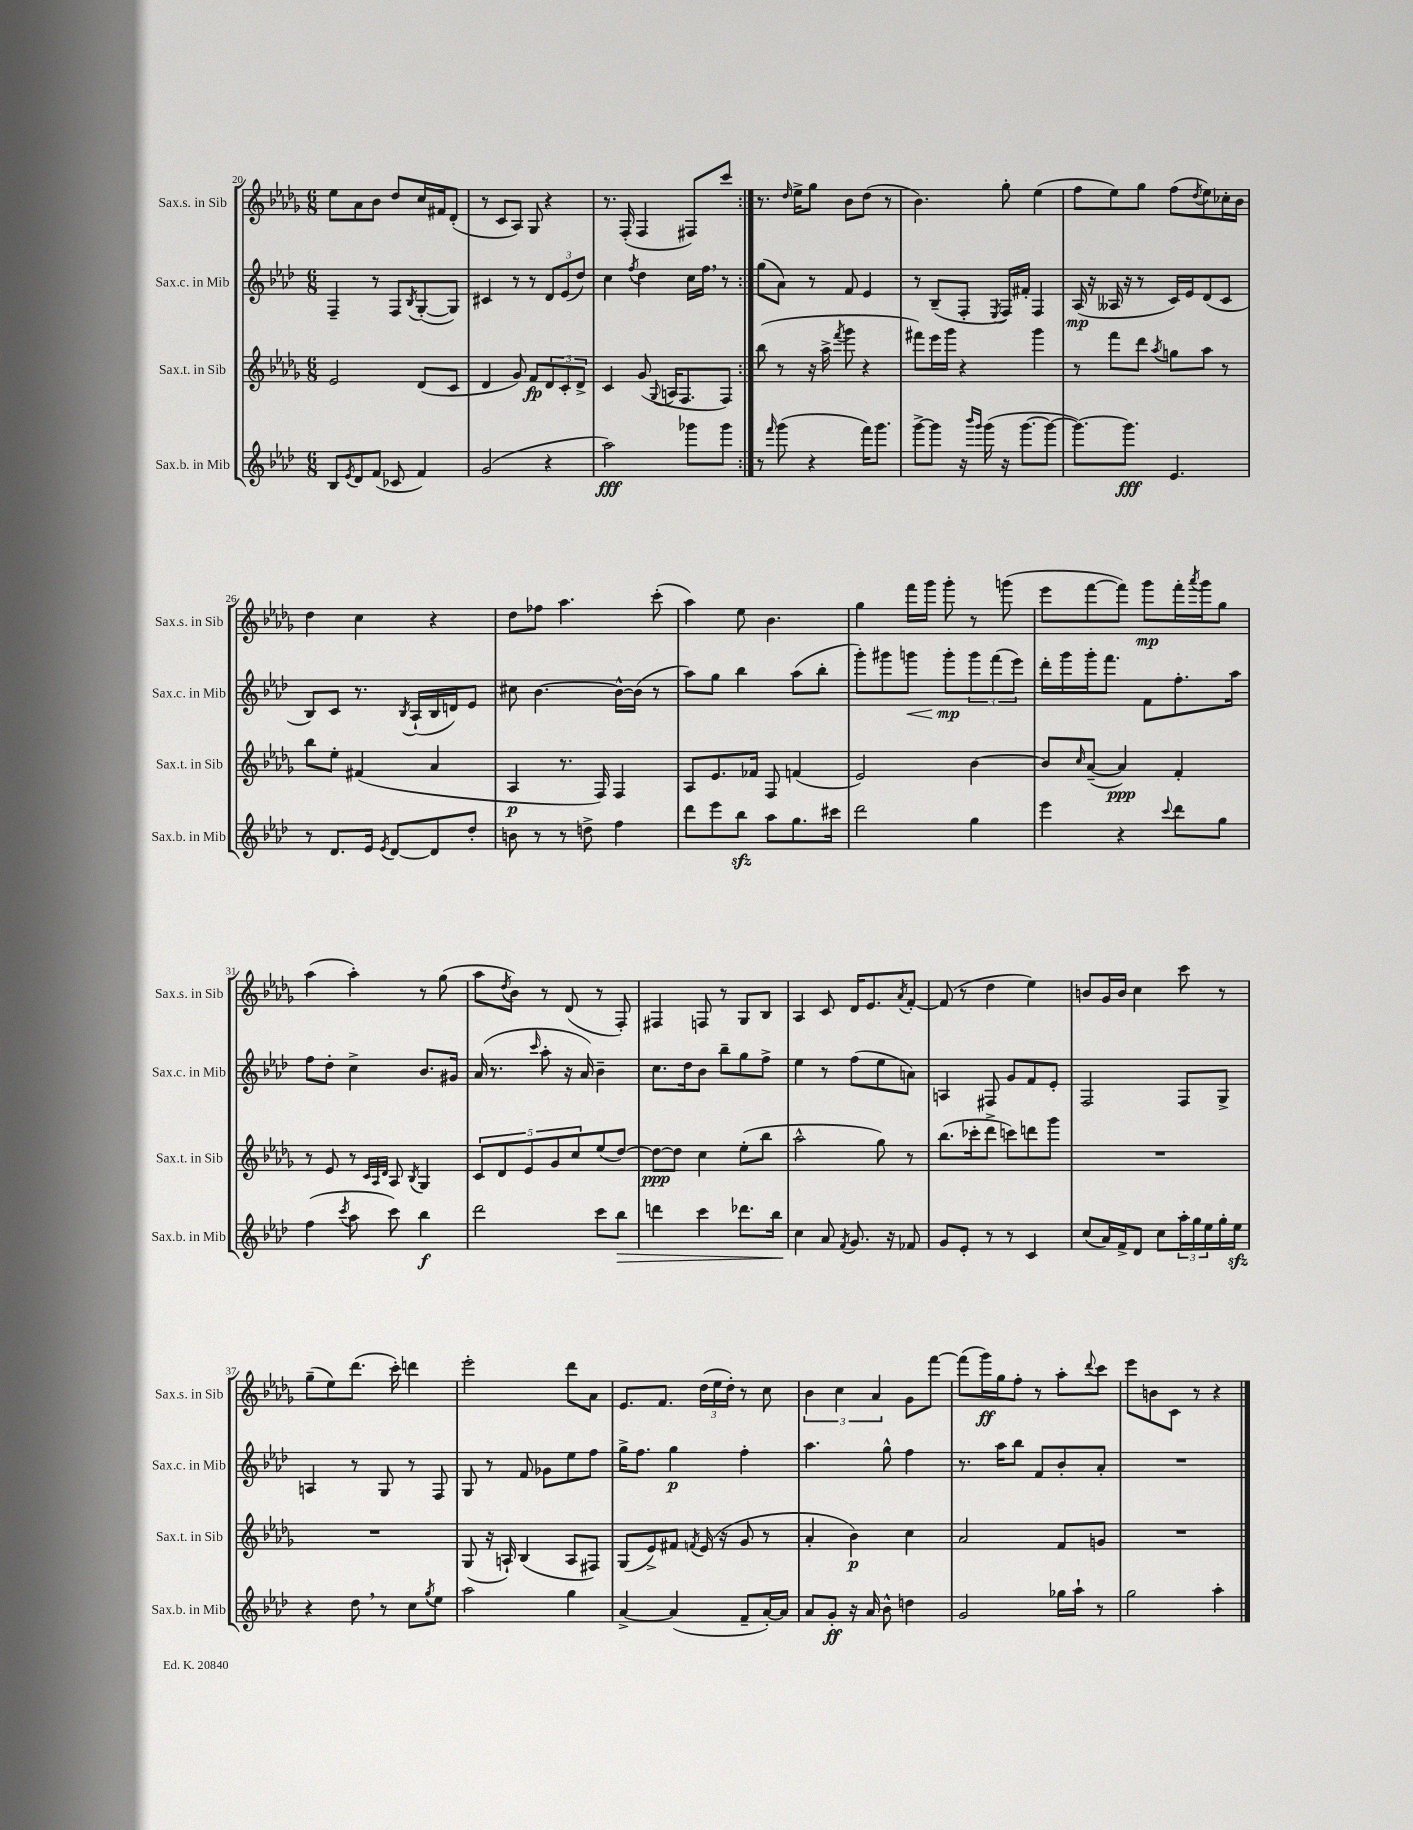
<<
\new StaffGroup <<
\new Staff = "s0" \with { instrumentName = "Sax.s. in Sib" shortInstrumentName = "Sax.s. in Sib" } {
    \clef treble \key des \major \numericTimeSignature \time 6/8
    \repeat volta 2 { ees''8 aes'8 bes'8 des''8 c''16 fis'16 des'8-.( |
    r8 c'8 aes8) ges8 r4 |
    r8. f16-.( f4 fis8) c'''8 | }
    r8. \grace { des''16 } ees''16-> ges''8 bes'8 des''8( r8 |
    bes'4.) ges''8-. ees''4( |
    f''8 ees''8) ges''8 f''8( \acciaccatura { des''8 } ees''8) ces''16-. bes'16 |
    des''4 c''4 r4 |
    des''8 fes''8 aes''4. c'''8-.( |
    aes''4) ees''8 bes'4. |
    ges''4 f'''16 ges'''16 ges'''8-. r8 g'''8( |
    ees'''8 f'''8~ f'''8) ges'''8\mp f'''16-. \acciaccatura { aes'''8 } ges'''16 ges''8 |
    aes''4( aes''4-.) r8 ges''8( |
    aes''8 \acciaccatura { des''8 } bes'8) r8 des'8( r8 f8-.) |
    fis4 f8 r8 ges8 bes8 |
    aes4 c'8 des'16 ees'8. \acciaccatura { aes'8 } f'8~-. |
    f'8( r8 des''4 ees''4) |
    b'8 ges'16 b'16 c''4 c'''8 r8 |
    ges''8--( ees''8) des'''8.( c'''16-.) d'''4 |
    ees'''2-. des'''8 aes'8 |
    ees'8. f'8. \tuplet 3/2 { des''16( ees''16 des''16-.) } r8 c''8 |
    \tuplet 3/2 { bes'4 c''4 aes'4 } ges'8 f'''8~ |
    f'''8( ges'''16\ff) ges''16 f''8-. r8 aes''8-. \appoggiatura { des'''8 } c'''8 |
    ees'''8 b'8 c'8 r8 r4 \bar "|." |
}
\new Staff = "s1" \with { instrumentName = "Sax.c. in Mib" shortInstrumentName = "Sax.c. in Mib" } {
    \clef treble \key aes \major \numericTimeSignature \time 6/8
    \repeat volta 2 { f4-- r8 f8 \acciaccatura { bes8 } g8~-.( g8) |
    cis'4 r8 r8 \tuplet 3/2 { des'8 ees'8( des''8) } |
    c''4 \acciaccatura { f''8 } des''4 c''16 f''16 \breathe r8 | }
    g''8( aes'8) r8 f'8 ees'4 |
    r8 bes8--( f8-. \acciaccatura { ees8 } f16) fis'16-. f4 |
    aes16\mp( r16 aeses16 r16 r8 c'16) ees'16 des'8( c'8 |
    bes8) c'8 r8. \acciaccatura { bes8 } aes16-!( bes16 d'16) ees'8 |
    cis''8 bes'4.~ bes'16~-^ bes'16( r8 |
    aes''8) g''8 bes''4 aes''8( bes''8-. |
    g'''8-.) gis'''8 g'''8\< g'''8-.\mp\! \tuplet 3/2 { g'''8 f'''8( ees'''8) } |
    des'''16-. g'''16 g'''16-. f'''8. f'8 f''8.-. aes''16 |
    f''8 des''8-. c''4-> bes'8. gis'16 |
    aes'16( r8. \grace { c'''16 } aes''8-. r16 aes'16) bes'4-- |
    c''8. des''16 bes'8 bes''8-- g''8 f''8-> |
    ees''4 r8 f''8( ees''8 a'8) |
    a4 fis8 g'8 f'8 ees'8-. |
    f2 f8 g8-> |
    a4 r8 g8 r8 f8 |
    g8 r8 f'8 ges'8 ees''8 f''8 |
    g''16-> f''8. g''4\p f''4-. |
    aes''4. g''8-^ f''4 |
    r8. aes''16 bes''8 f'8 bes'8-. aes'8-. |
    R2. \bar "|." |
}
\new Staff = "s2" \with { instrumentName = "Sax.t. in Sib" shortInstrumentName = "Sax.t. in Sib" } {
    \clef treble \key des \major \numericTimeSignature \time 6/8
    \repeat volta 2 { ees'2 des'8( c'8 |
    des'4 ges'8) f'8\fp \tuplet 3/2 { des'8 c'8-. des'8-> } |
    c'4 ges'8( \appoggiatura { ges8 } a16 f8. f8) | }
    bes''8( r8 r16 aes''16-> \acciaccatura { f'''8 } ges'''8 r4 |
    fis'''8) ees'''16 ges'''16 r4 ges'''4 |
    r8 f'''8 des'''8 \acciaccatura { aes''8 } g''8 aes''8 r8 |
    bes''8 ees''8-. fis'4( aes'4 |
    aes4\p r8. f16) f4 |
    aes8 ees'8. fes'16 f8 f'4( |
    ees'2) bes'4~ |
    bes'8 \grace { c''16 } aes'8~--( aes'4\ppp) f'4-. |
    r8 ees'8 r8 \grace { c'32 aes32 des'32 } aes8 \acciaccatura { bes8 } ges4 |
    \tuplet 5/4 { c'8 des'8 ees'8 ges'8 c''8 } ees''8( des''8~) |
    des''8~\ppp des''8 c''4 ees''8-.( bes''8 |
    aes''2-^ ges''8) r8 |
    bes''8.( ces'''16-. des'''8-> c'''8) d'''8 ges'''8 |
    R2. |
    R2. |
    ges8( r16 a16-!) bes4( a8 fis8) |
    ges8( ees'8->) fis'8 \acciaccatura { f'8 } ees'16( r16 ges'8 r8 |
    aes'4-. bes'4\p) c''4 |
    aes'2 f'8 g'8 |
    R2. \bar "|." |
}
\new Staff = "s3" \with { instrumentName = "Sax.b. in Mib" shortInstrumentName = "Sax.b. in Mib" } {
    \clef treble \key aes \major \numericTimeSignature \time 6/8
    \repeat volta 2 { bes8 \acciaccatura { ees'8 } des'8 f'8( ces'8 f'4) |
    g'2( r4 |
    aes''2\fff) ges'''8 ges'''8 | }
    r8 \grace { f'''16 } g'''8( r4 f'''16) g'''8. |
    g'''8~-> g'''8 r16 \grace { bes'''16 g'''16 } g'''16( r16 g'''8.~ g'''8~ |
    g'''8.~) g'''8.\fff ees'4. |
    r8 des'8. ees'16 \acciaccatura { ees'8 } des'8~ des'8 des''8-. |
    b'8 r8 r8 d''8-> f''4 |
    des'''8 ees'''8 bes''8\sfz aes''8 g''8. cis'''16 |
    des'''2 g''4 |
    ees'''4 r4 \appoggiatura { c'''8 } des'''8 g''8 |
    f''4( \acciaccatura { c'''8 } aes''8 c'''8) bes''4\f |
    des'''2 c'''8 bes''8\> |
    d'''4 c'''4 des'''8. bes''16 |
    c''4\! aes'8 \acciaccatura { f'8 } g'8. r16 fes'8 |
    g'8 ees'8-. r8 r8 c'4 |
    c''8( aes'16) f'16-> des'8 c''8 \tuplet 3/2 { aes''16-. g''16 ees''16 } g''16-. ees''16\sfz |
    r4 des''8 \breathe r8 c''8 \acciaccatura { g''8 } ees''8 |
    aes''2 g''4 |
    aes'4~-> aes'4( f'8-- aes'16~-.) aes'16 |
    aes'8 g'8-.\ff r16 aes'16 bes'8-^ d''4 |
    g'2 ges''16 aes''16-! r8 |
    g''2 aes''4-. \bar "|." |
}
>>
>>
\layout { \context { \Score currentBarNumber = #20 } }
